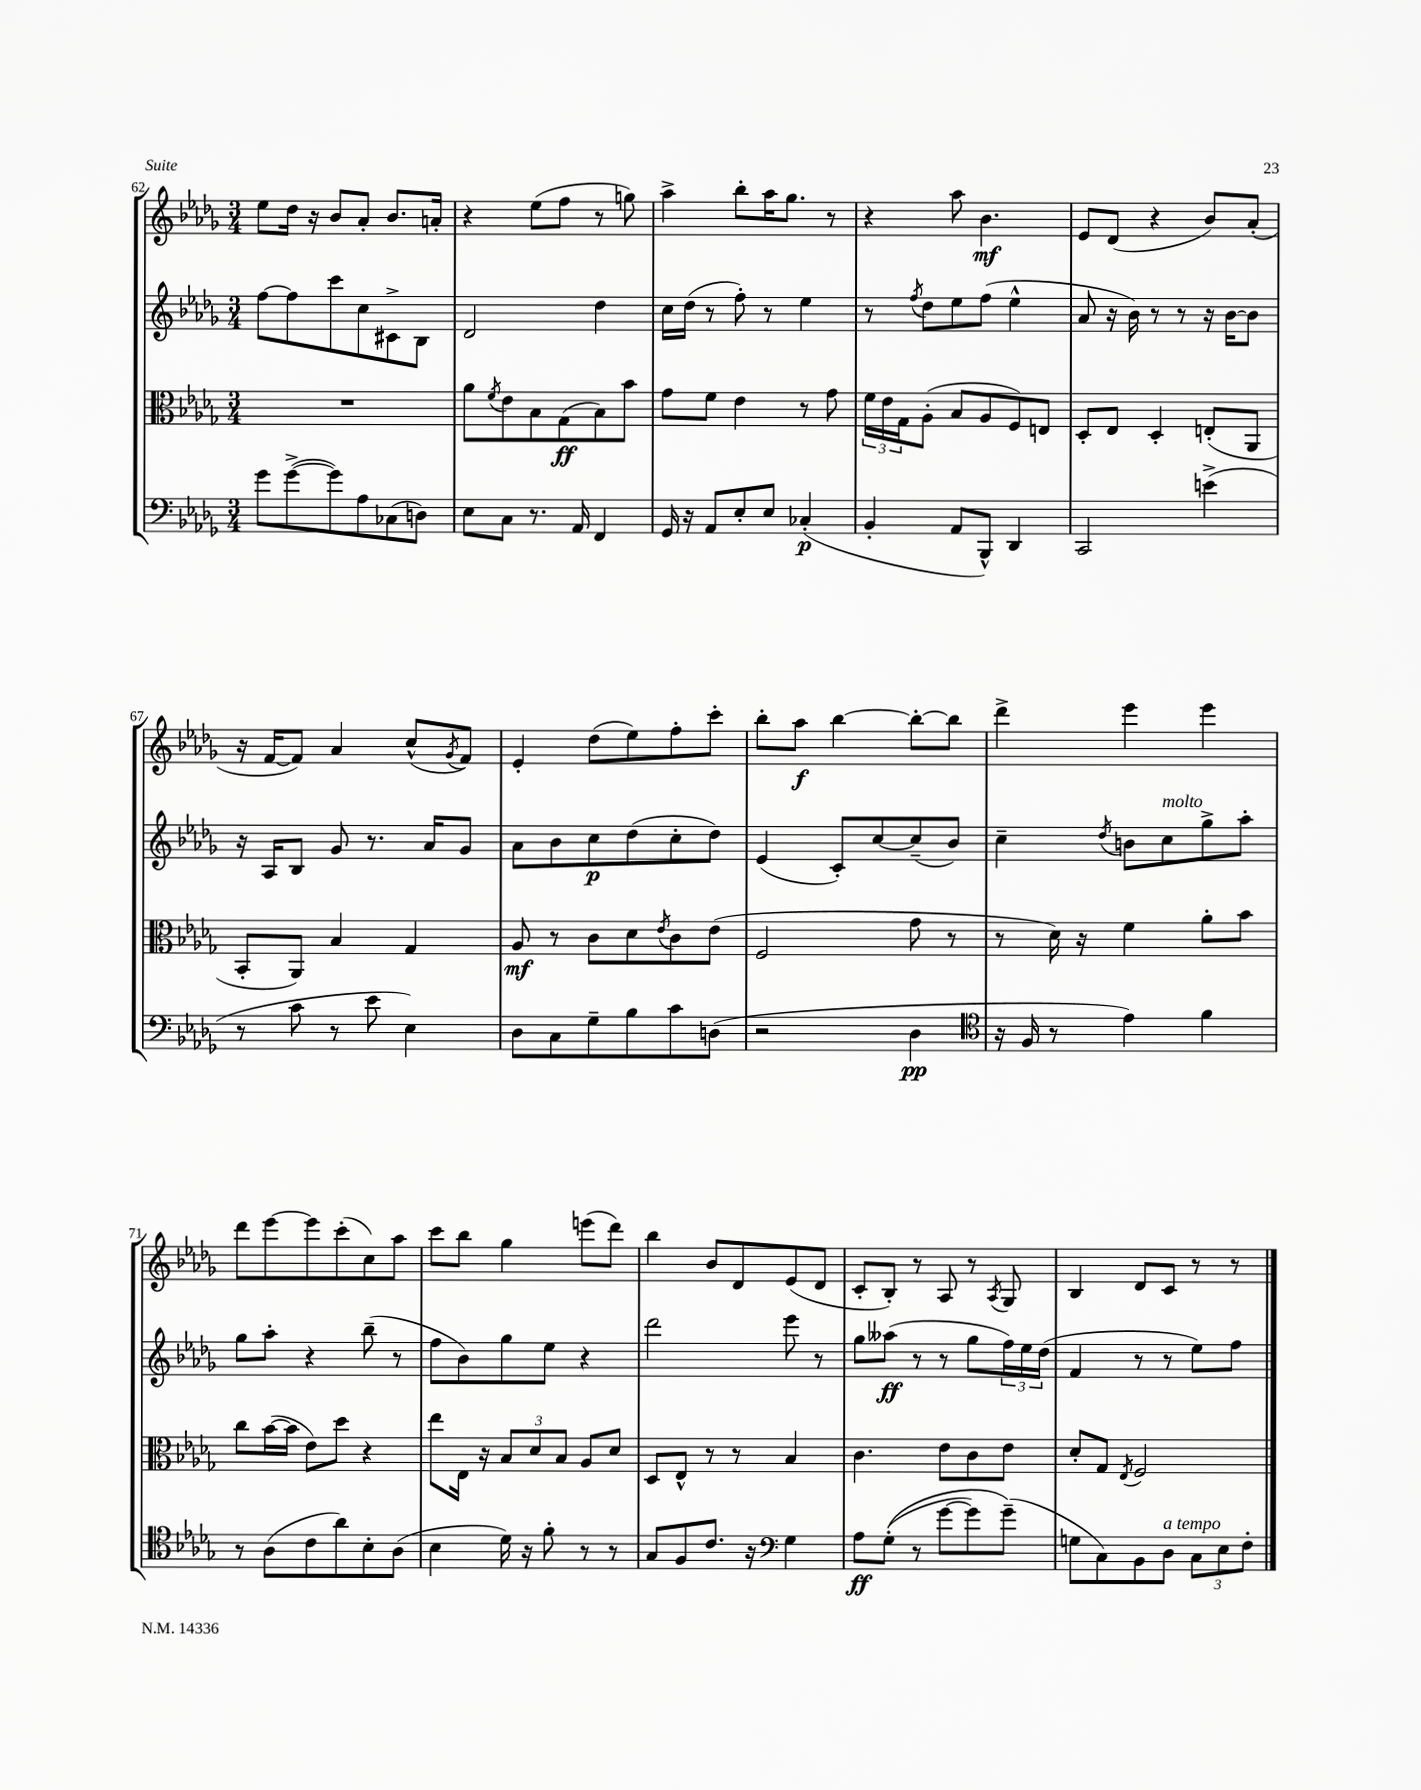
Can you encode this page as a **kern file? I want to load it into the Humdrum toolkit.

**kern	**kern	**kern	**kern
*staff4	*staff3	*staff2	*staff1
*clefF4	*clefC3	*clefG2	*clefG2
*k[b-e-a-d-g-]	*k[b-e-a-d-g-]	*k[b-e-a-d-g-]	*k[b-e-a-d-g-]
*M3/4	*M3/4	*M3/4	*M3/4
8g-\L	2.r	[8ff\L	8ee-\L
([8g-^\	.	8ff\]	16dd-\Jk
.	.	.	16r
8g-\])	.	8ccc\	8b-/L
8A-\	.	8cc\	8a-'/J
(8C-\	.	8c#^\	8.b-/L
8D\J)	.	8B-\J	.
.	.	.	16a'/Jk
=	=	=	=
8E-\L	8a-\L	2d-/	4r
.	8qf/	.	.
8C\J	8e-\	.	.
8.r	8B-\	.	(8ee-\L
.	(8G-\	.	8ff\J
16AA-/	.	.	.
4FF/	8B-\)	4dd-\	8r
.	8b-\J	.	8gg\)
=	=	=	=
16GG-/	8g-\L	16cc\LL	4aa-^\
16r	.	(16dd-\JJ	.
8AA-/L	8f\J	8r	.
8E-'/	4e-\	8ff'\)	8bb-'\L
8E-/J	.	8r	16aa-\K
.	.	.	8.gg-\J
(4C-'/	8r	4ee-\	.
.	8g-\	.	8r
=	=	=	=
4BB-'/	24f\LL	8r	4r
.	24e-\	.	.
.	24G-\J	.	.
.	.	8qff/	.
.	(8A-'\J	8dd-\L	.
8AA-/L	8B-/L	8ee-\	8aa-\
8BBB-^^/J)	8A-/	(8ff\J	4.b-\
4DD-/	8F/)	4ee-^^\	.
.	8E/J	.	.
=	=	=	=
2CC/	8D-'/L	8a-/	8e-/L
.	8E-/J	16r	(8d-/J
.	.	16b-\)	.
.	4D-'/	8r	4r
.	.	8r	.
(4e^\	(8E'/L	16r	8b-/L)
.	.	[16b-\LK	.
.	8AA-/J	8b-\]J	(8a-'/J
=	=	=	=
8r	8BB-'/L	16r	16r
.	.	16A-/LK	[16f/LK
8c\	8AA-/J)	8B-/J	8f/]J)
8r	4B-/	8g-/	4a-/
8e-\	.	8.r	.
4E-\)	4G-/	.	(8cc^^/L
.	.	16a-/LK	.
.	.	.	8qg-/
.	.	8g-/J	8f/J)
=	=	=	=
8D-\L	8A-/	8a-\L	4e-'/
8C\	8r	8b-\	.
8G-~\	8c\L	8cc\	(8dd-\L
8B-\	8d-\	(8dd-\	8ee-\)
.	8qe-/	.	.
8c\	8c\	8cc'\	8ff'\
(8D\J	(8e-\J	8dd-\J)	8ccc'\J
=	=	=	=
2r	2F/	(4e-/	8bb-'\L
.	.	.	8aa-\J
.	.	8c'/L)	[4bb-\
.	.	[8cc/	.
4D-\	8g-\	(8cc~/]	8bb-'\_L
.	8r	8b-/J)	8bb-\]J
=	=	=	=
*clefC4	*	*	*
16r	8r	4cc~\	4ddd-^\
16F/	.	.	.
8r	16d-\)	.	.
.	16r	.	.
.	.	8qdd-/	.
4e-\)	4f\	8b\L	4eee-\
.	.	8cc\	.
4f\	8a-'\L	8gg-^\	4eee-\
.	8b-\J	8aa-'\J	.
=	=	=	=
8r	8cc\L	8gg-\L	8ddd-\L
(8A-\L	([16b-\L	8aa-'\J	[8eee-\
.	16b-\]JJ	.	.
8c\	8e-\L)	4r	8eee-\]
8a-\)	8dd-\J	.	(8ccc'\
8B-'\	4r	(8bb-~\	8cc\)
(8A-\J	.	8r	8aa-\J
=	=	=	=
4B-\	8ee-\L	8ff\L	8ccc\L
.	16E-\Jk	8b-\)	8bb-\J
.	16r	.	.
16d-\)	12B-/L	8gg-\	4gg-\
16r	.	.	.
.	12d-/	.	.
8f'\	.	8ee-\J	.
.	12B-/J	.	.
8r	8A-/L	4r	(8eee\L
8r	8d-/J	.	8ddd-\J)
=	=	=	=
8G-/L	8D-/L	2ddd-\	4bb-\
8F/	8E-^^/J	.	.
8.c/J	8r	.	8b-/L
.	8r	.	8d-/
16r	.	.	.
*clefF4	*	*	*
4G-\	4B-/	8eee-\	(8e-/
.	.	8r	8d-/J
=	=	=	=
8A-\L	4.c\	8gg-\L	8c'/L
&((8G-'\J	.	(8aa--\J	8B-'/J)
8r	.	8r	8r
[8g-\L	8e-\L	8r	8A-/
8g-\])	8c\	8gg-\L	8r
.	.	.	8qA-/
(8g-~\J&)	8e-\J	24ff\L)	8G-/
.	.	24ee-\	.
.	.	(24dd-\JJ	.
=	=	=	=
8G\L	8d-'/L	4f/	4B-/
8C\)	8G-/J	.	.
.	8qE-/	.	.
8BB-\	2F/	8r	8d-/L
8D-\J	.	8r	8c/J
12C\L	.	8ee-\L)	8r
12E-\	.	.	.
.	.	8ff\J	8r
12F'\J	.	.	.
==	==	==	==
*-	*-	*-	*-
